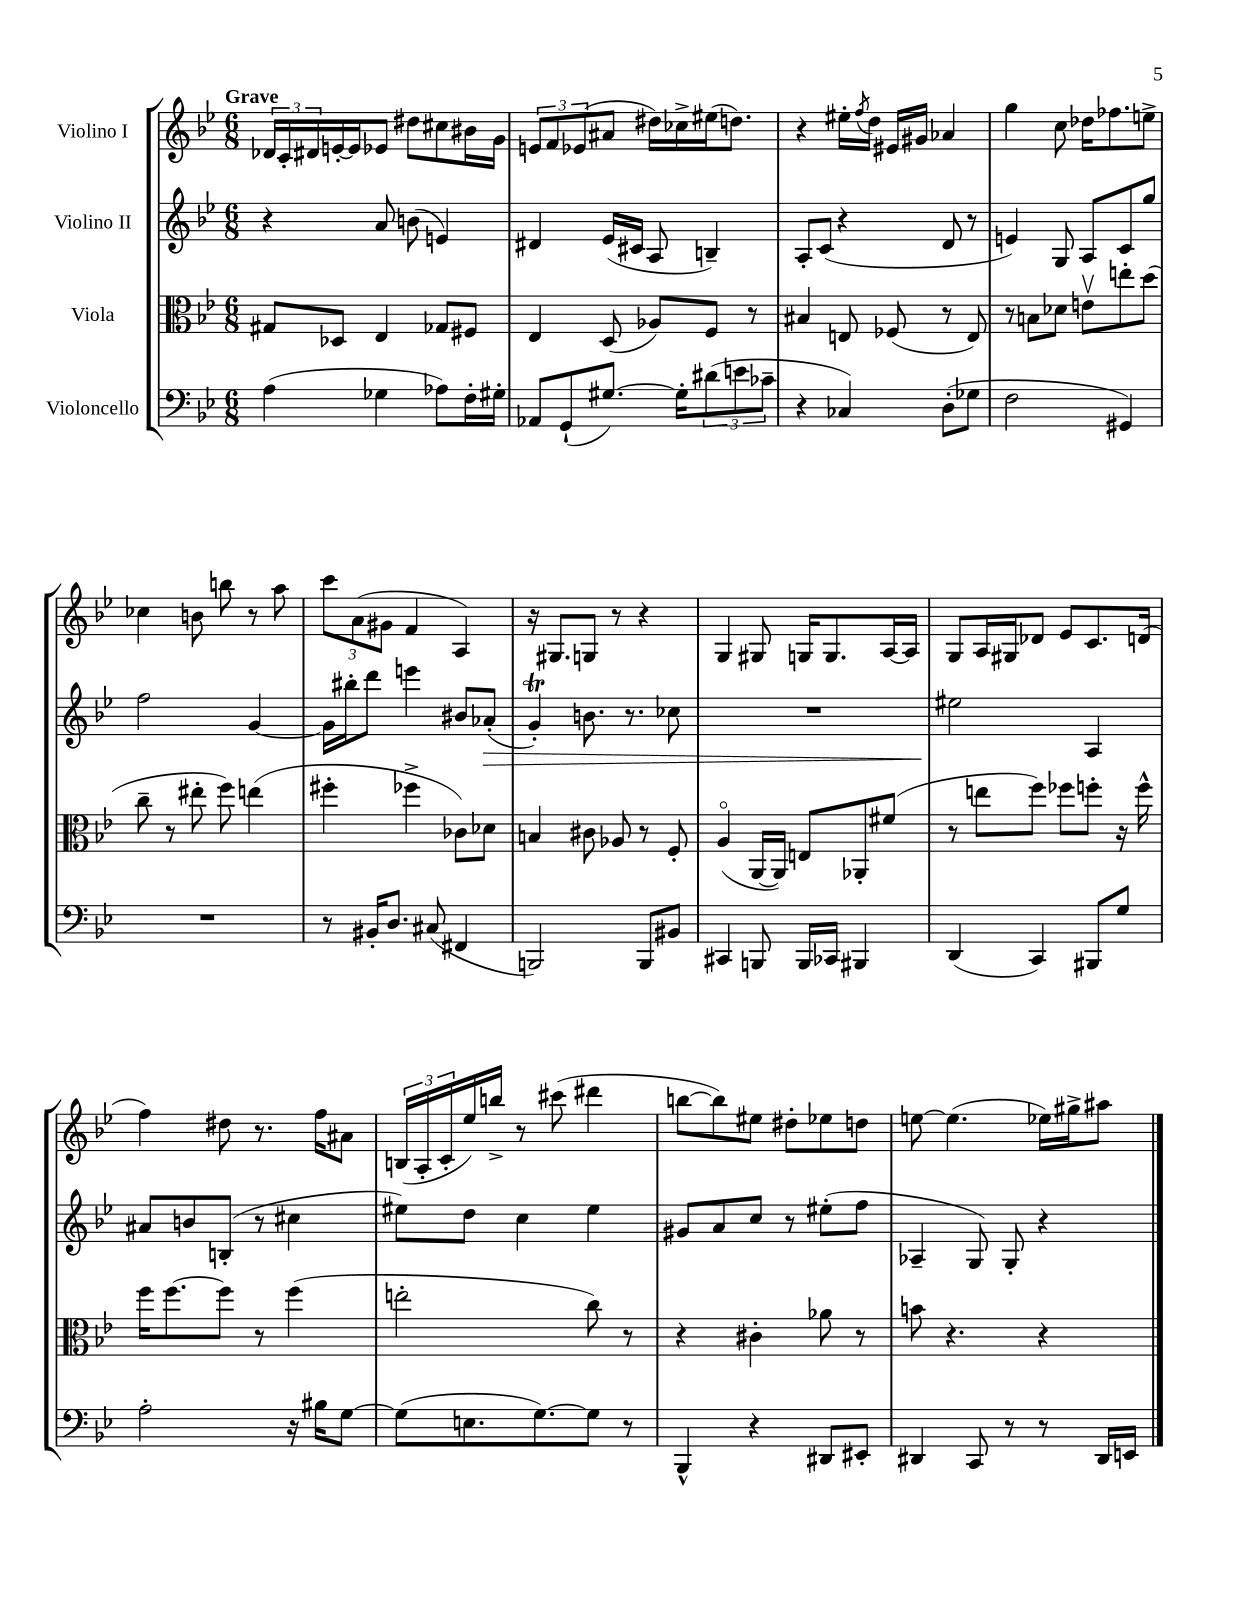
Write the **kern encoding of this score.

**kern	**kern	**kern	**kern
*staff4	*staff3	*staff2	*staff1
*clefF4	*clefC3	*clefG2	*clefG2
*k[b-e-]	*k[b-e-]	*k[b-e-]	*k[b-e-]
*M6/8	*M6/8	*M6/8	*M6/8
(4A\	8G#/L	4r	24d-/LL
.	.	.	24c'/
.	.	.	24d#/
.	8D-/J	.	[16e'/
.	.	.	16e/]J
4G-\	4E-/	8a/	8e-/J
.	.	(8b\	8dd#\L
8A-\L)	8G-/L	4e/)	8cc#\
16F'\L	8F#/J	.	16b#\L
16G#'\JJ	.	.	16g\JJ
=	=	=	=
8AA-/L	4E-/	4d#/	12e/L
.	.	.	12f/
(8GG`/	.	.	.
.	.	.	(12e-/
[8.G#/J)	(8D/	(16e-/LL	8a#/J
.	.	16c#/JJ	.
.	8A-/L)	8A/	16dd#\LL)
16G#'\]LK	.	.	16cc-^\
(12d#\	8F/J	4B~/)	(16ee#\J
.	.	.	8.dd\J)
12e\	.	.	.
.	8r	.	.
12c-~\J	.	.	.
=	=	=	=
4r	4B#/	8A'/L	4r
.	.	(8c/J	.
4C-/)	8E/	4r	16ee#'\LL
.	.	.	8qff/
.	.	.	16dd\JJ
.	(8F-/	.	16e#/LL
.	.	.	16g#/JJ
(8D'\L	8r	8d/	4a-/
8G-\J	8E/)	8r	.
=	=	=	=
2F\	8r	4e/)	4gg\
.	8B\L	.	.
.	8d-\J	8G/	8cc\
.	8ev\L	8A/L	16dd-\LK
.	.	.	8.ff-\
4GG#/)	8ee'\	8c/	.
.	(8dd\J	8gg/J	8ee^\J
=	=	=	=
2.r	8cc~\	2ff\	4cc-\
.	8r	.	.
.	8ee#'\	.	8b\
.	8ff\)	.	8bb\
.	(4ee\	[4g/	8r
.	.	.	8aa\
=	=	=	=
8r	4ff#'\	16g\]LL	12ccc\L
.	.	16bb#'\J	.
.	.	.	(12a\
16BB#'/LK	.	8ddd\J	.
.	.	.	12g#\J
8.D/J	.	.	.
.	4ff-^\	4eee\	4f/
(8C#/	.	.	.
4FF#/	8c-\L)	8b#/L	4A/)
.	8d-\J	(8a-'/J	.
=	=	=	=
2BBB/)	4B/	4g'/)	16r
.	.	.	8.G#/L
.	8c#\	8.b\	8G/J
.	8A-/	.	8r
.	.	8.r	.
8BBB/L	8r	.	4r
8BB#/J	8F'/	8cc-\	.
=	=	=	=
4CC#/	(4Ao/	2.r	4G/
8BBB/	[16AA/LL	.	8G#/
.	16AA/]JJ)	.	.
16BBB/LL	8E/L	.	16G/LK
16CC-/JJ	.	.	8.G/
4BBB#/	8AA-'/	.	.
.	(8f#/J	.	[16A/L
.	.	.	16A/]JJ
=	=	=	=
(4DD/	8r	2ee#\	8G/L
.	8ee\L	.	16A/L
.	.	.	16G#/J
4CC/)	8ff\J)	.	8d-/J
.	8ff-\L	.	8e-/L
8BBB#/L	8ff'\J	4A/	8.c/
8G/J	16r	.	.
.	16ff^^\	.	(16d/Jk
=	=	=	=
2A'\	16ff\LK	8a#/L	4ff\)
.	[8.ff\	.	.
.	.	8b/	.
.	8ff\]J	(8B'/J	8dd#\
.	8r	8r	8.r
16r	(4ff\	4cc#\	.
16B#\LK	.	.	16ff\LK
[8G\J	.	.	8a#\J
=	=	=	=
(8G\]L	2ee'\	8ee#\L)	(24B/LL
.	.	.	24A'/
.	.	.	24c'/
8.E\	.	8dd\J	16ee-/)
.	.	.	16bb^/JJ
.	.	4cc\	8r
[8.G\)	.	.	.
.	.	.	(8ccc#\
8G\]J	8cc\)	4ee#\	4ddd#\
8r	8r	.	.
=	=	=	=
4BBB-^^/	4r	8g#/L	[8bb\L
.	.	8a/	8bb\])
4r	4c#'\	8cc/J	8ee#\J
.	.	8r	8dd#'\L
8DD#/L	8a-\	(8ee#'\L	8ee-\
8EE#'/J	8r	8ff\J	8dd\J
=	=	=	=
4DD#/	8b\	4A-~/	[8ee\
.	4.r	.	(4.ee\]
8CC/	.	8G/)	.
8r	.	8G'/	.
8r	4r	4r	16ee-\LL)
.	.	.	16gg#^\J
16DD#/LL	.	.	8aa#\J
16EE/JJ	.	.	.
==	==	==	==
*-	*-	*-	*-
